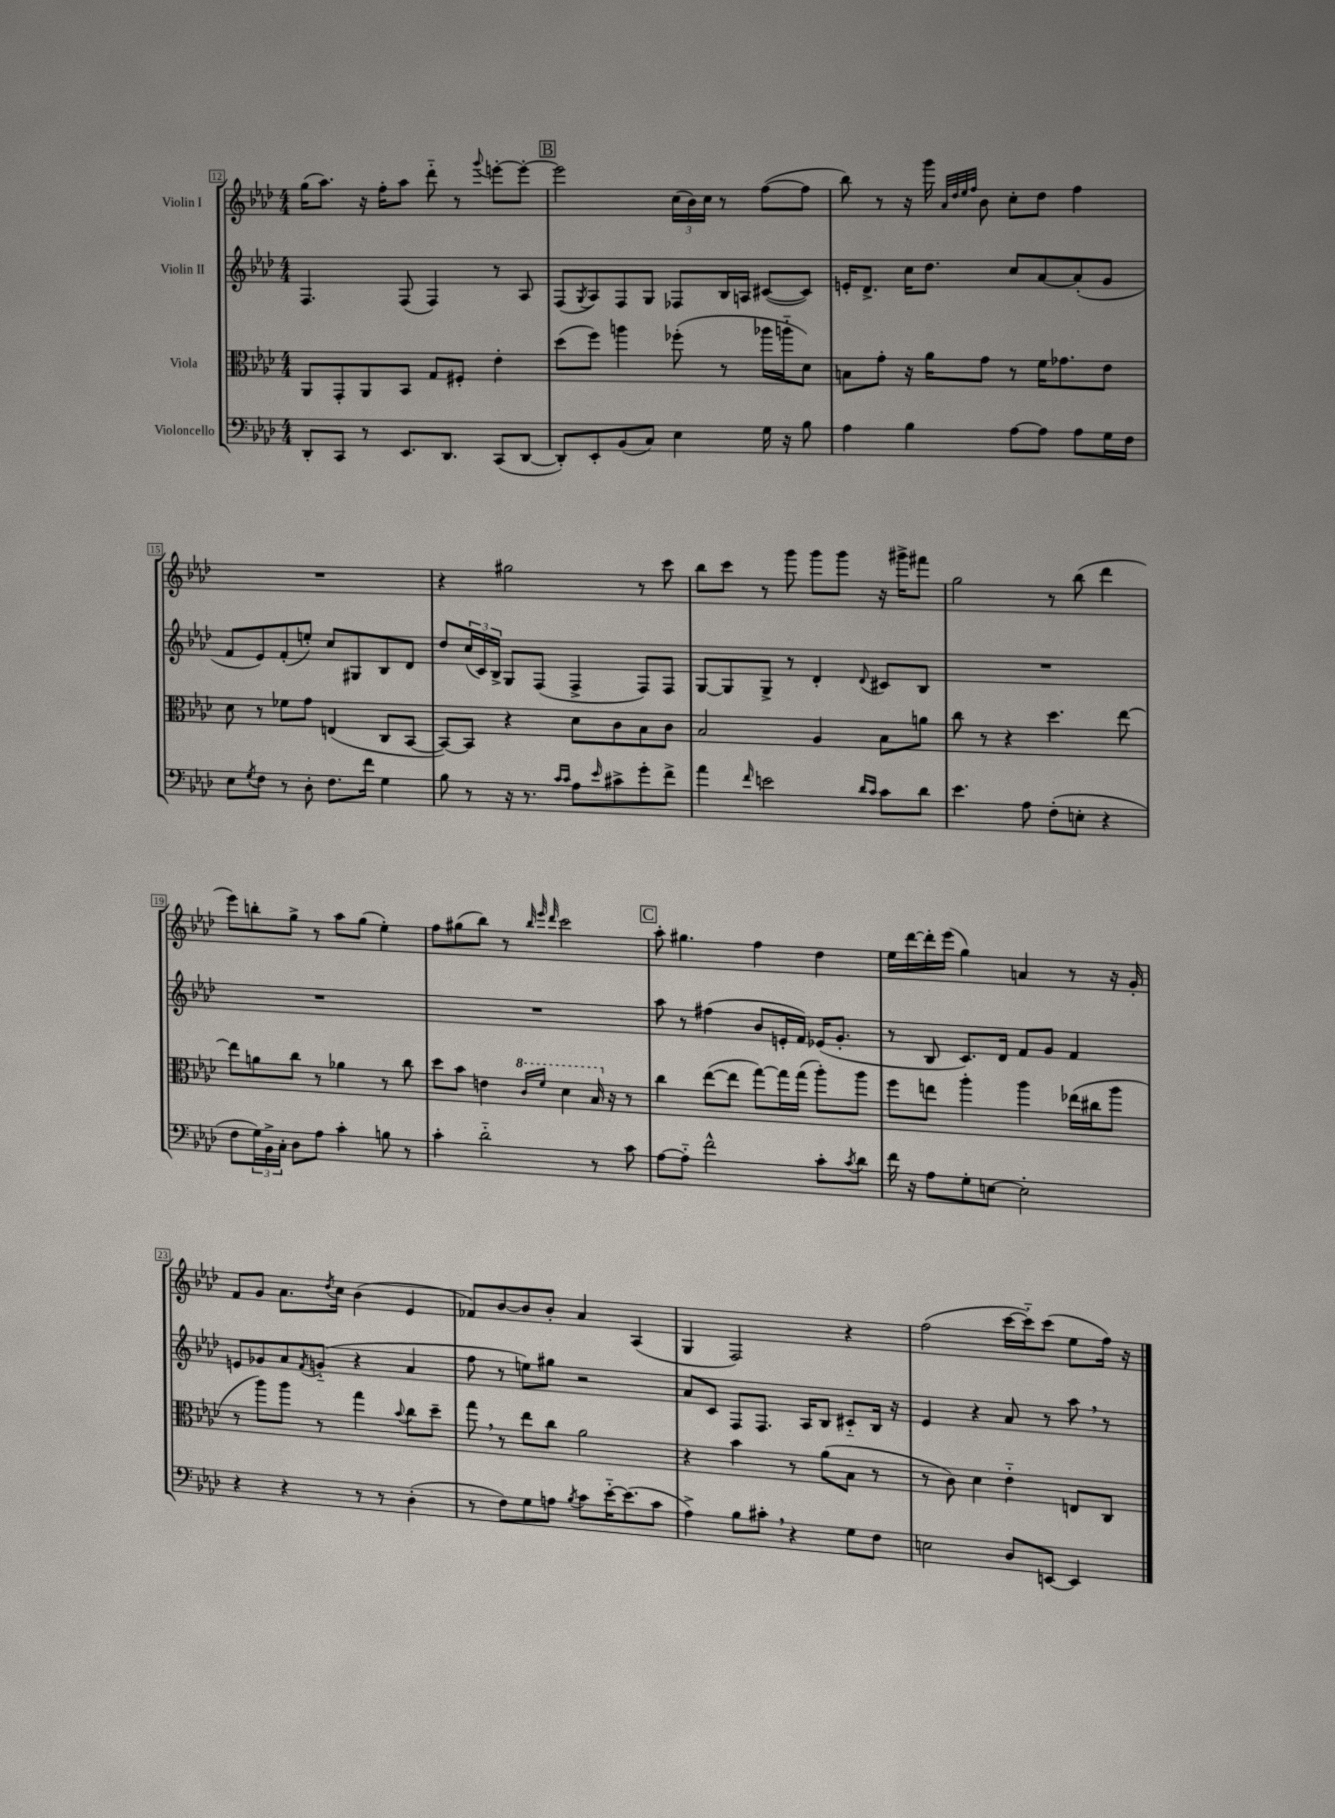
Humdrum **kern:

**kern	**kern	**kern	**kern
*staff4	*staff3	*staff2	*staff1
*clefF4	*clefC3	*clefG2	*clefG2
*k[b-e-a-d-]	*k[b-e-a-d-]	*k[b-e-a-d-]	*k[b-e-a-d-]
*M4/4	*M4/4	*M4/4	*M4/4
8DD-'	8AA-	4.F	(16gg
.	.	.	8.aa-)
8CC	8GG'	.	.
8r	8AA-	.	16r
.	.	.	16ff'
8.EE-	8BB-	(8F	8aa-
.	8G	4F)	8ddd-'~
8.DD-	.	.	.
.	8F#'	.	8r
.	.	.	8qqggg
(8CC	4e-'	8r	[8eee'
[8DD-	.	8A-	8eee'_
=	=	=	=
8DD-'])	(8dd-	(8F	2eee]
.	.	8qG	.
8EE-'	8ff)	8A-)	.
(8BB-	4aa	8F	.
8C)	.	8G	.
4E-	(8ff-'	8F-	(24cc
.	.	.	24b-)
.	.	.	24cc
.	8r	16B-	8r
.	.	16A	.
16G	16aa-	([8c#	([8ff
16r	16aa'~	.	.
8B-	8d-)	8c#])	8ff]
=	=	=	=
4A-	8B	16e'	8bb-)
.	.	8.d-^	.
.	8g'	.	8r
4B-	16r	16cc	16r
.	16a-	8.dd-	16ggg
.	.	.	32qqa-
.	.	.	32qqdd-
.	.	.	32qqee-
.	.	.	32qqff
.	8g	.	8b-
[8A-	8r	8cc	8cc'
8A-]	16f	[8a-	8dd-
.	8.g-	.	.
8A-	.	(8a-']	4ff
16G	8e-	8g	.
16F	.	.	.
=	=	=	=
8E-	8d-	8f	1r
8qG	.	.	.
8F	8r	8e-)	.
8r	8f-	(8f'	.
8D-'	8g	8ee')	.
8.F	(4E	8cc	.
.	.	8G#	.
16f	.	.	.
4G	8C	8B-	.
.	[8BB-	8d-	.
=	=	=	=
8B-	8BB-_)	8dd-	4r
8r	8BB-]	(24cc	.
.	.	24c)	.
.	.	24B-^	.
16r	4r	8G	2gg#
8.r	.	.	.
.	.	(8F	.
16qqc	.	.	.
16qqc	.	.	.
8A-	8d-	4F^	.
16qqe-	.	.	.
8c#^	8c	.	.
8g'	8B-	8F)	8r
8f^	8c	8F	8ccc
=	=	=	=
4a-	2B-	[8G	8bb-
.	.	8G]	8ccc
16qqf	.	.	.
2e	.	8G^	8r
.	.	8r	8ggg
.	4A-	4d-'	8ggg
.	.	.	8ggg
16qqd-	.	.	.
16qqc	.	8qqd-	.
8c	8B-	8c#	16r
.	.	.	16ggg#^
8d-	8a	8B-	8fff#
=	=	=	=
4.e-	8cc	1r	2gg
.	8r	.	.
.	4r	.	.
8A-	.	.	.
(8F'	4.dd-	.	8r
8E'	.	.	(8bb-
4r	.	.	4ddd-
.	[8ee-	.	.
=	=	=	=
8F	8ee-]	1r	8eee-)
24G)	8a	.	8bb'
24BB-^	.	.	.
24C'	.	.	.
8D-	8cc	.	8gg^
8A-	8r	.	8r
4c'	4a-	.	8aa-
.	.	.	(8gg
8B	8r	.	4ee-')
8r	8cc	.	.
=	=	=	=
4c'	8dd-	1r	8ff
.	8b-	.	(8gg#
2d-'~	4e	.	8bb-)
.	.	.	8r
.	.	.	32qqbb-
.	16qqcc	.	32qqeee-
.	16qqff	.	32qqddd-
.	4dd-	.	2ccc
8r	16b-	.	.
.	16r	.	.
8c	8r	.	.
=	=	=	=
[8A-	4cc	8aa-	8aa-'
8A-'~]	.	8r	4.gg#
2f^^	([8ee-	(4ff#	.
.	8ee-]	.	.
.	[8gg)	8b-	4ff
.	16gg]	16e'	.
.	(16gg	16f)	.
8c'	8aa-')	(16e-	4dd-
.	.	8.g'	.
8qc	.	.	.
8d-	8aa-	.	.
=	=	=	=
16f	8ff	8r	16ee-
16r	.	.	[16ddd-
8A-	8ee	8B-	16ddd-']
.	.	.	(16eee-
8G'	4aa-'	8.c)	4gg)
[8E	.	.	.
.	.	16d-	.
2E']	4aa-	8f	4a
.	.	8g	.
.	(16ee-	4f	8r
.	16cc#	.	.
.	8aa-	.	16r
.	.	.	16g'
=	=	=	=
4r	8r	8e	8f
.	8aa-)	8g-	8g
4r	8aa-	8a-	8.a-
.	.	8qf	.
.	8r	(8g'~	.
.	.	.	8qdd-
.	.	.	16cc
8r	4gg	4r	(4b-
8r	.	.	.
.	8qqb-	.	.
(4D-'	8cc	4a-	4e-
.	8dd-~	.	.
=	=	=	=
8r	8gg	8ff	8f-)
8F)	8r	8r	[8b-
8G	8ee-	8ee)	8b-]
8A	8cc	8gg#	8b-'
8qB-	.	.	.
8c	2a-	2r	4a-
[16e-'~	.	.	.
(8.e-]	.	.	.
.	.	.	(4A-
8c	.	.	.
=	=	=	=
4A-^)	4r	8a-	4G
.	.	8c	.
8B-	4b-	8F	2F)
8c#'	.	8.F	.
4r	8r	.	.
.	.	16A-	.
.	(8a-	8B-	.
8G	8B-	8c#'~	4r
8F	8r	16B-	.
.	.	16r	.
=	=	=	=
2E	8r	4e-	(2ff
.	8c)	.	.
.	4d-	4r	.
8D-	4e-'~	8a-	[16ccc
.	.	.	16ccc'~])
[8EE	.	8r	(8ccc
4EE]	8E	8aa-	8ee-
.	8C	8r	16ff)
.	.	.	16r
==	==	==	==
*-	*-	*-	*-
